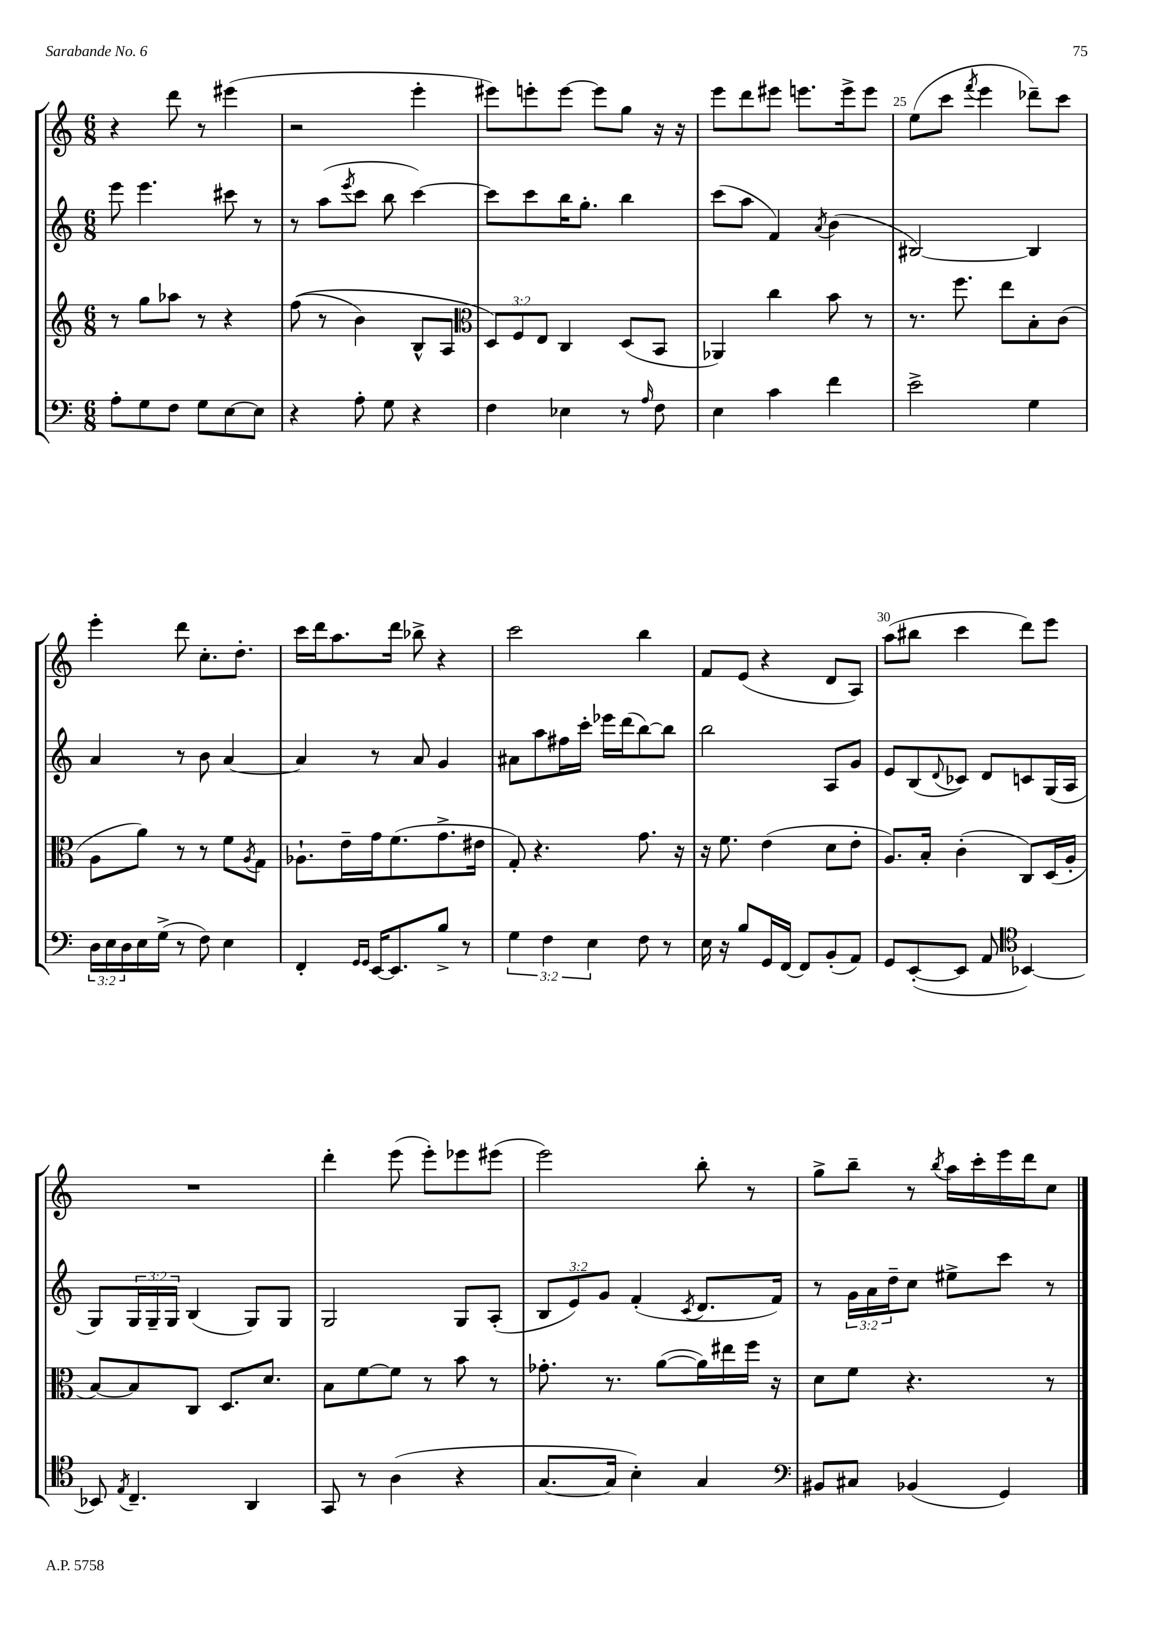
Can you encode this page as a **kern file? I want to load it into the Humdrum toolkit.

**kern	**kern	**kern	**kern
*part4	*part3	*part2	*part1
*staff4	*staff3	*staff2	*staff1
*clefF4	*clefG2	*clefG2	*clefG2
*k[]	*k[]	*k[]	*k[]
*M6/8	*M6/8	*M6/8	*M6/8
=21	=21	=21	=21
8A'\L	8r	8eee\	4r
8G\	8gg\L	4.eee\	.
8F\J	8aa-X\J	.	8ddd\
8G\L	8r	.	8r
[8E\	4r	8ccc#X\	(4eee#X\
8E\J]	.	8r	.
=22	=22	=22	=22
4r	((8ff\	8r	2r
.	8r	(8aa\L	.
.	.	8qeee/	.
8A'\	4b\)	8ccc\J	.
8G\	.	8bb\	.
4r	8B^^/L	[4ccc\)	4eee'\
.	8A/J	.	.
=23	=23	=23	=23
*	*clefC3	*	*
4F\	12D/L)	8ccc\L]	8eee#X\L)
.	12F/	.	.
.	.	8ccc\	8eeen'\
.	12E/J	.	.
4E-X\	4C/	16bb\K	[8eee\J
.	.	8.gg'\J	.
.	.	.	8eee\L]
8r	(8D/L	4bb\	8gg\J
16qqA/	.	.	.
8F\	8BB/J	.	16r
.	.	.	16r
=24	=24	=24	=24
4E\	4AA-X/)	(8ccc\L	8eee\L
.	.	8aa\J	8ddd\
4c\	4cc\	4f/)	8eee#X\J
.	.	.	8.eeen\L
.	.	8qa/	.
4f\	8b\	(4b\	.
.	.	.	16eee^\k
.	8r	.	8eee\J
=25	=25	=25	=25
2e^\	8.r	[2B#X/)	(8ee\L
.	.	.	8ccc\J
.	8.ff\	.	.
.	.	.	8qfff/
.	.	.	4eee\
.	8ee\L	.	.
4G\	8B'\	4B#/]	8ddd-X~\L)
.	(8c\J	.	8ccc\J
!!LO:LB:g=z
=26	=26	=26	=26
24D\LL	8A\L	4a/	4eee'\
24E\	.	.	.
24D\	.	.	.
16E\	8a\J)	.	.
(16G^\JJ	.	.	.
8r	8r	8r	8ddd\
8F\)	8r	8b\	8.cc'\L
4E\	8f\L	[4a/	.
.	.	.	8.dd'\J
.	8qA/	.	.
.	8G\J	.	.
=27	=27	=27	=27
4FF'/	8.A-X`\L	4a/]	16ccc\LL
.	.	.	16ddd\J
.	.	.	8.aa\
.	16e~\L	.	.
16qqGG/LL	.	.	.
16qqGG/JJ	.	.	.
[16EE/KL	16g\J	8r	.
8.EE/]	(8.f\	.	16ddd\Jk
.	.	8a/	8bb-X^\
8B^/J	8.g^\	4g/	4r
8r	.	.	.
.	16e#X\Jk	.	.
=28	=28	=28	=28
6G\	8G'/)	8a#X\L	2ccc\
.	4.r	8aa\	.
6F\	.	.	.
.	.	16ff#X\L	.
.	.	16ccc'\JJ	.
6E\	.	.	.
.	.	16eee-X\LL	.
.	.	(16ddd\J	.
8F\	8.g\	[8bb\)	4bb\
8r	.	8bb\J]	.
.	16r	.	.
=29	=29	=29	=29
16E\	16r	2bb\	8f/L
16r	8.f\	.	.
8B/L	.	.	(8e/J
16GG/L	(4e\	.	4r
[16FF/JJ	.	.	.
8FF/L]	.	.	.
(8BB'/	8d\L	8A/L	8d/L
8AA/J)	8e'\J	8g/J	8A/J)
=30	=30	=30	=30
8GG/L	8.A/L)	8e/L	(8aa\L
([8EE'/	.	(8B/	8bb#X\J
.	16B'/Jk	.	.
.	.	8qqd/	.
8EE/J]	(4c'\	8c-X/J)	4ccc\
8AA/	.	8d/L	.
*clefC4	*	*	*
[4BB-X/)	8C/L)	8cn/	8ddd\L)
.	(16D/L	(16G/L	8eee\J
.	16A'/JJ	16A/JJ	.
!!LO:LB:g=z
=31	=31	=31	=31
8BB-X/]	[8B/L)	8G/L)	2.r
8qE/	.	.	.
4.C~/	8B/]	24G/L	.
.	.	24G~/	.
.	.	24G/JJ	.
.	8C/J	(4B/	.
.	8.D/L	.	.
4AA/	.	8G/L)	.
.	8.d/J	.	.
.	.	8G/J	.
=32	=32	=32	=32
8GG/	8B\L	2G/	4ddd'\
8r	[8f\	.	.
(4A\	8f\J]	.	(8eee\
.	8r	.	8eee'\L)
4r	8b\	8G/L	8eee-X\
.	8r	(8A'/J	(8eee#X\J
=33	=33	=33	=33
[8.G/L	8.g-X'\	12B/L	2eee\)
.	.	12e/)	.
.	.	12g/J	.
16G/Jk]	8.r	.	.
4B'\)	.	(4f'/	.
.	([8a\L	.	.
.	.	8qc/	.
4G/	16a\L])	8.d/L	8bb'\
.	16ee#X\	.	.
.	16ff\JJ	.	8r
.	16r	16f/Jk)	.
=34	=34	=34	=34
*clefF4	*	*	*
8BB#X/L	8d\L	8r	8gg^\L
8C#X/J	8f\J	24g\LL	8bb~\J
.	.	24a\	.
.	.	24dd~\J	.
(4BB-X/	4.r	8cc\J	8r
.	.	.	8qbb/
.	.	8ee#X^\L	16aa\LL
.	.	.	16ccc'\
4GG/)	.	8ccc\J	16eee\
.	.	.	16ddd\J
.	8r	8r	8cc\J
==	==	==	==
*-	*-	*-	*-
